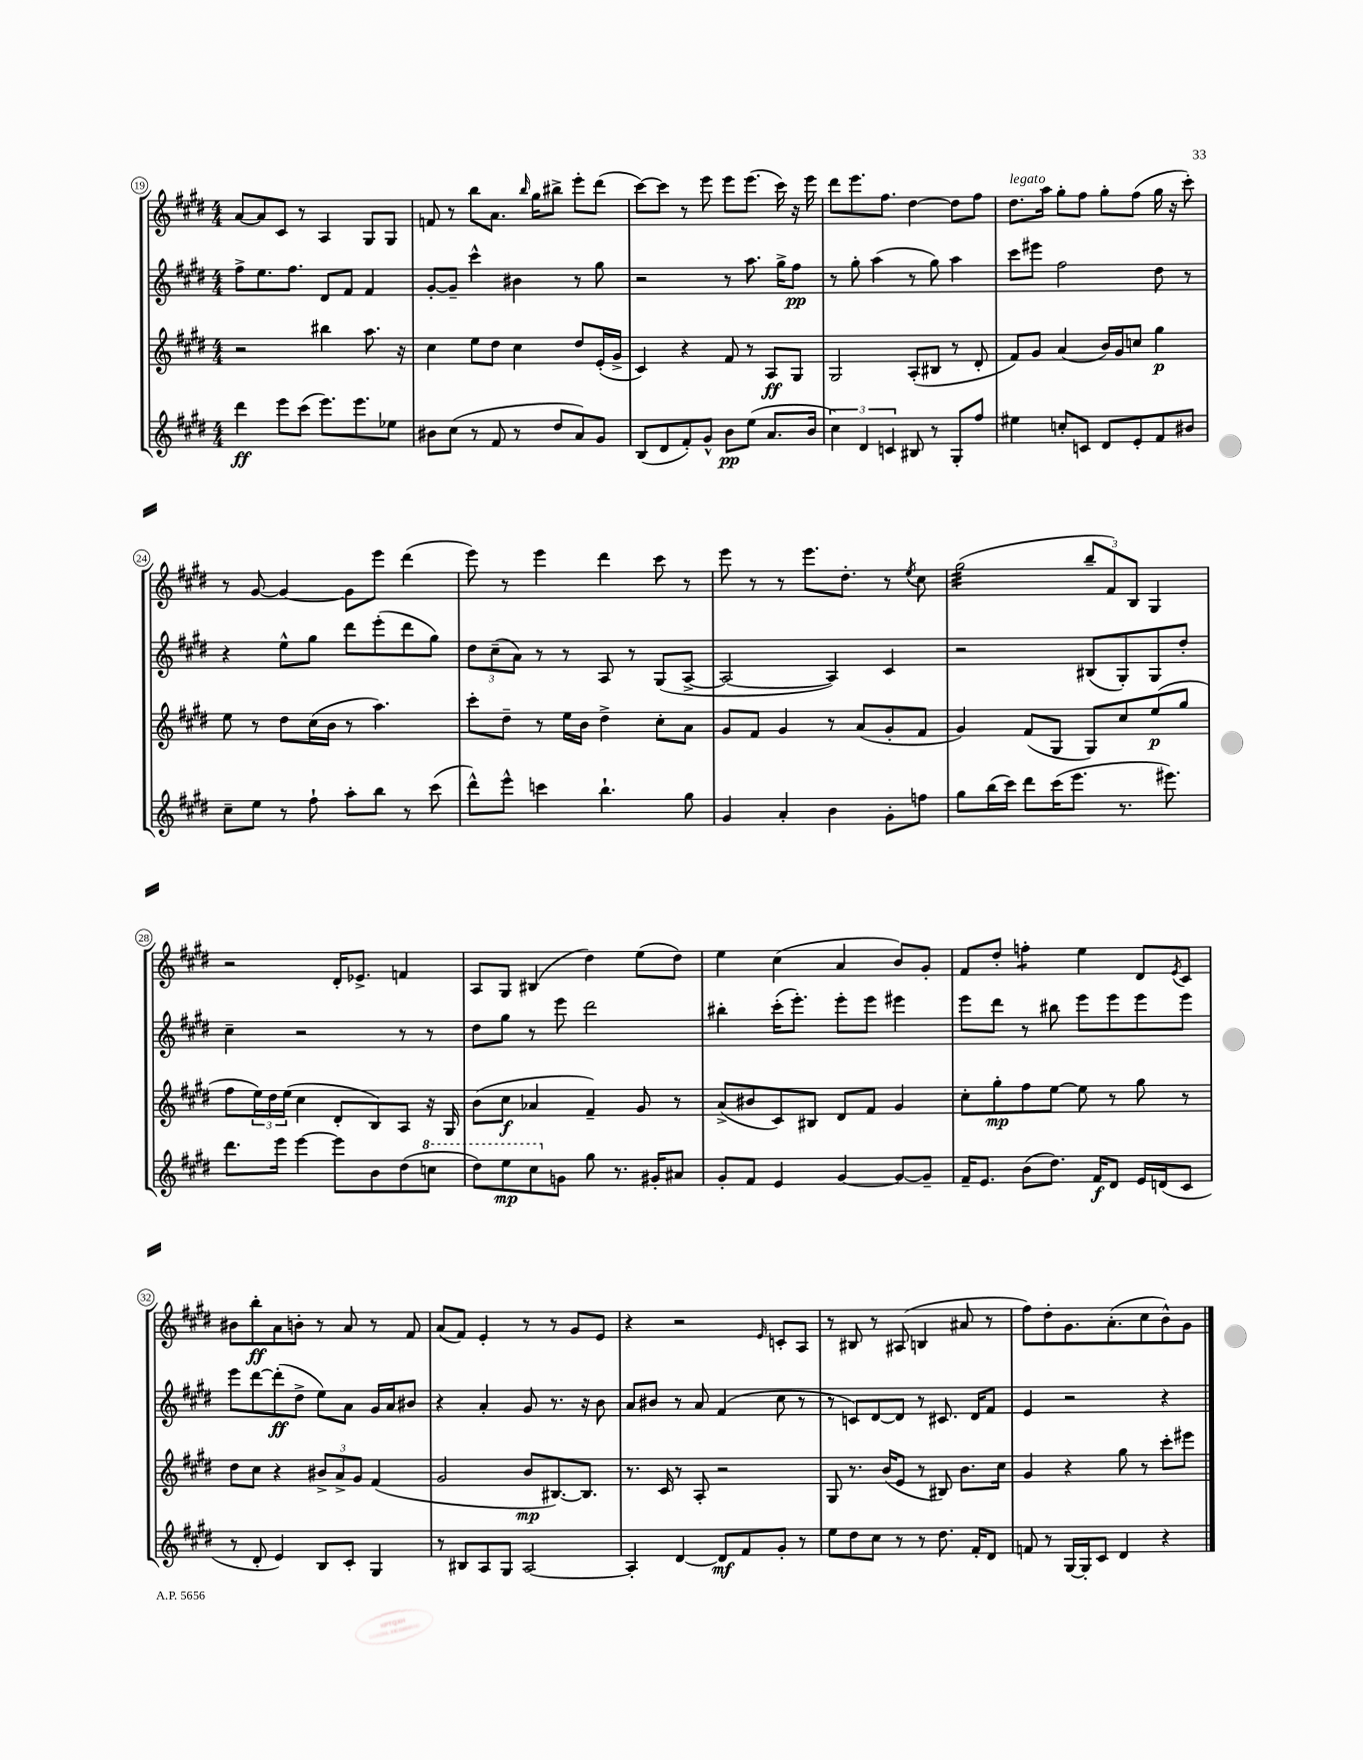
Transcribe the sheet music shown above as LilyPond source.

<<
\new StaffGroup <<
\new Staff = "s0" {
    \clef treble \key e \major \numericTimeSignature \time 4/4
    a'8~ a'8 cis'8 r8 a4 gis8 gis8 |
    f'8 r8 b''8 a'8. \grace { b''16 } gis''16 bis''8-> e'''8-. dis'''8( |
    cis'''8~) cis'''8 r8 e'''8 e'''8 e'''8.( cis'''16) r16 e'''16 |
    dis'''8 e'''8. fis''8. dis''4~ dis''8 fis''8 |
    dis''8.^\markup { \italic "legato" } a''16 gis''8-. fis''8 gis''8-. fis''8( gis''16 r16 cis'''8-.) |
    r8 gis'8~ gis'4~ gis'8 e'''8 dis'''4( |
    e'''8) r8 e'''4 dis'''4 cis'''8 r8 |
    e'''8 r8 r8 e'''8. dis''8.-. r8 \acciaccatura { e''8 } cis''8 |
    gis''2:32( \tuplet 3/2 { b''8-- fis'8) b8 } gis4 |
    r2 dis'16-. ees'8.-> f'4 |
    a8 gis8 bis4( dis''4) e''8( dis''8) |
    e''4 cis''4( a'4 b'8) gis'8-. |
    fis'8 dis''8-. f''4:8-. e''4 dis'8 \acciaccatura { e'8 } cis'8 |
    bis'8 b''8-.\ff a'8 b'8-. r8 a'8 r8 fis'8 |
    a'8( fis'8) e'4-. r8 r8 gis'8 e'8 |
    r4 r2 \grace { e'16 } c'8-. a8 |
    r8 bis8 r8 ais8( b4 ais'8 r8 |
    fis''8) dis''8-. gis'8. a'8.-.( cis''8 b'8-^) gis'8 \bar "|." |
}
\new Staff = "s1" {
    \clef treble \key e \major \numericTimeSignature \time 4/4
    fis''8-> e''8. fis''8. dis'8 fis'8 fis'4 |
    gis'8~-. gis'8-- cis'''4-^ bis'4 r8 gis''8 |
    r2 r8 a''8. gis''16-> fis''8\pp |
    r8 gis''8-. a''4( r8 gis''8) a''4 |
    cis'''8 eis'''8 fis''2 dis''8 r8 |
    r4 e''8-^ gis''8 dis'''8 e'''8-.( dis'''8 gis''8) |
    \tuplet 3/2 { dis''8 cis''8--( a'8) } r8 r8 a8 r8 gis8( a8~-> |
    a2~ a4) cis'4 |
    r2 bis8( gis8-.) gis8 dis''8-. |
    cis''4-- r2 r8 r8 |
    dis''8 gis''8 r8 e'''8 dis'''2 |
    bis''4-. cis'''16-.( e'''8.-.) e'''8-. e'''8 eis'''4 |
    e'''8 dis'''8 r8 bis''8 e'''8 e'''8 e'''8 e'''8 |
    e'''8 dis'''8~ dis'''8-.\ff( dis''8-> e''8) a'8 gis'16 a'16 bis'8 |
    r4 a'4-. gis'8 r8. r16 b'8 |
    a'8 bis'8 r8 a'8 fis'4( cis''8 r8 |
    r8 c'8) dis'8~ dis'8 r8 cis'8. dis'16 fis'8 |
    e'4 r2 r4 \bar "|." |
}
\new Staff = "s2" {
    \clef treble \key e \major \numericTimeSignature \time 4/4
    r2 bis''4 a''8. r16 |
    cis''4 e''8 dis''8 cis''4 dis''8 e'16-.( gis'16-> |
    cis'4) r4 fis'8 r8 a8\ff gis8 |
    gis2 a8-.( bis8 r8 dis'8-. |
    fis'8) gis'8 a'4( b'16) gis'16 c''8 gis''4\p |
    e''8 r8 dis''8 cis''16( b'16 r8 a''4.) |
    cis'''8-. dis''8-- r8 e''16 b'16 dis''4-> cis''8-. a'8 |
    gis'8 fis'8 gis'4 r8 a'8( gis'8-. fis'8 |
    gis'4) fis'8( gis8 gis8) cis''8 e''8\p( gis''8 |
    fis''8 \tuplet 3/2 { e''16) dis''16 e''16( } cis''4 dis'8-. b8) a8 r16 gis16 |
    b'8( cis''8\f aes'4 fis'4--) gis'8 r8 |
    a'8->( bis'8 cis'8) bis8 dis'8 fis'8 gis'4 |
    cis''8-. gis''8-.\mp fis''8 e''8~ e''8 r8 gis''8 r8 |
    dis''8 cis''8 r4 \tuplet 3/2 { bis'8-> a'8-> gis'8 } fis'4( |
    gis'2 b'8\mp bis8.~) bis8. |
    r8. cis'16 r8 a8-. r2 |
    gis8 r8. b'16( e'8 r8 bis8) b'8. cis''16 |
    gis'4 r4 gis''8 r8 cis'''8-. eis'''8 \bar "|." |
}
\new Staff = "s3" {
    \clef treble \key e \major \numericTimeSignature \time 4/4
    dis'''4\ff e'''8 cis'''8( e'''8.) e'''8. ees''8 |
    bis'8 cis''8( r8 fis'8 r8 dis''8 a'8) gis'8 |
    b8( dis'8 fis'8-.) gis'8-^ b'8\pp e''8( a'8. b'16 |
    \tuplet 3/2 { cis''4) dis'4 c'4 } bis8 r8 gis8-. fis''8 |
    eis''4 c''8-. c'8 dis'8 e'8-. fis'8 bis'8 |
    cis''8-- e''8 r8 fis''8-! a''8-. b''8 r8 cis'''8( |
    dis'''8-^) e'''8-^ c'''4 b''4.-! gis''8 |
    gis'4 a'4-. b'4 gis'8-. f''8 |
    gis''8 b''16( cis'''16) dis'''8 cis'''16( e'''8. r8. eis'''8.) |
    dis'''8. e'''16 e'''4~ e'''8 b'8 dis''8( \ottava #1 c'''8 |
    dis'''8) e'''8\mp cis'''8 \ottava #0 g'8 gis''8 r8. gis'16-. ais'8 |
    gis'8-. fis'8 e'4 gis'4~ gis'8~ gis'8-- |
    fis'16-- e'8. b'8( dis''8.) fis'16\f dis'8 e'16 d'16( cis'8 |
    r8 dis'8-. e'4) b8 cis'8-. gis4 |
    r8 bis8 a8 gis8 a2~ |
    a4-. dis'4~ dis'8\mf fis'8 gis'8-. r8 |
    e''8 dis''8 cis''8 r8 r8 dis''8. fis'16-. dis'8 |
    f'8 r8 gis16~ gis16-. cis'8 dis'4 r4 \bar "|." |
}
>>
>>
\layout { \context { \Score currentBarNumber = #19 \override BarNumber.stencil = #(make-stencil-circler 0.1 0.3 ly:text-interface::print) } }
